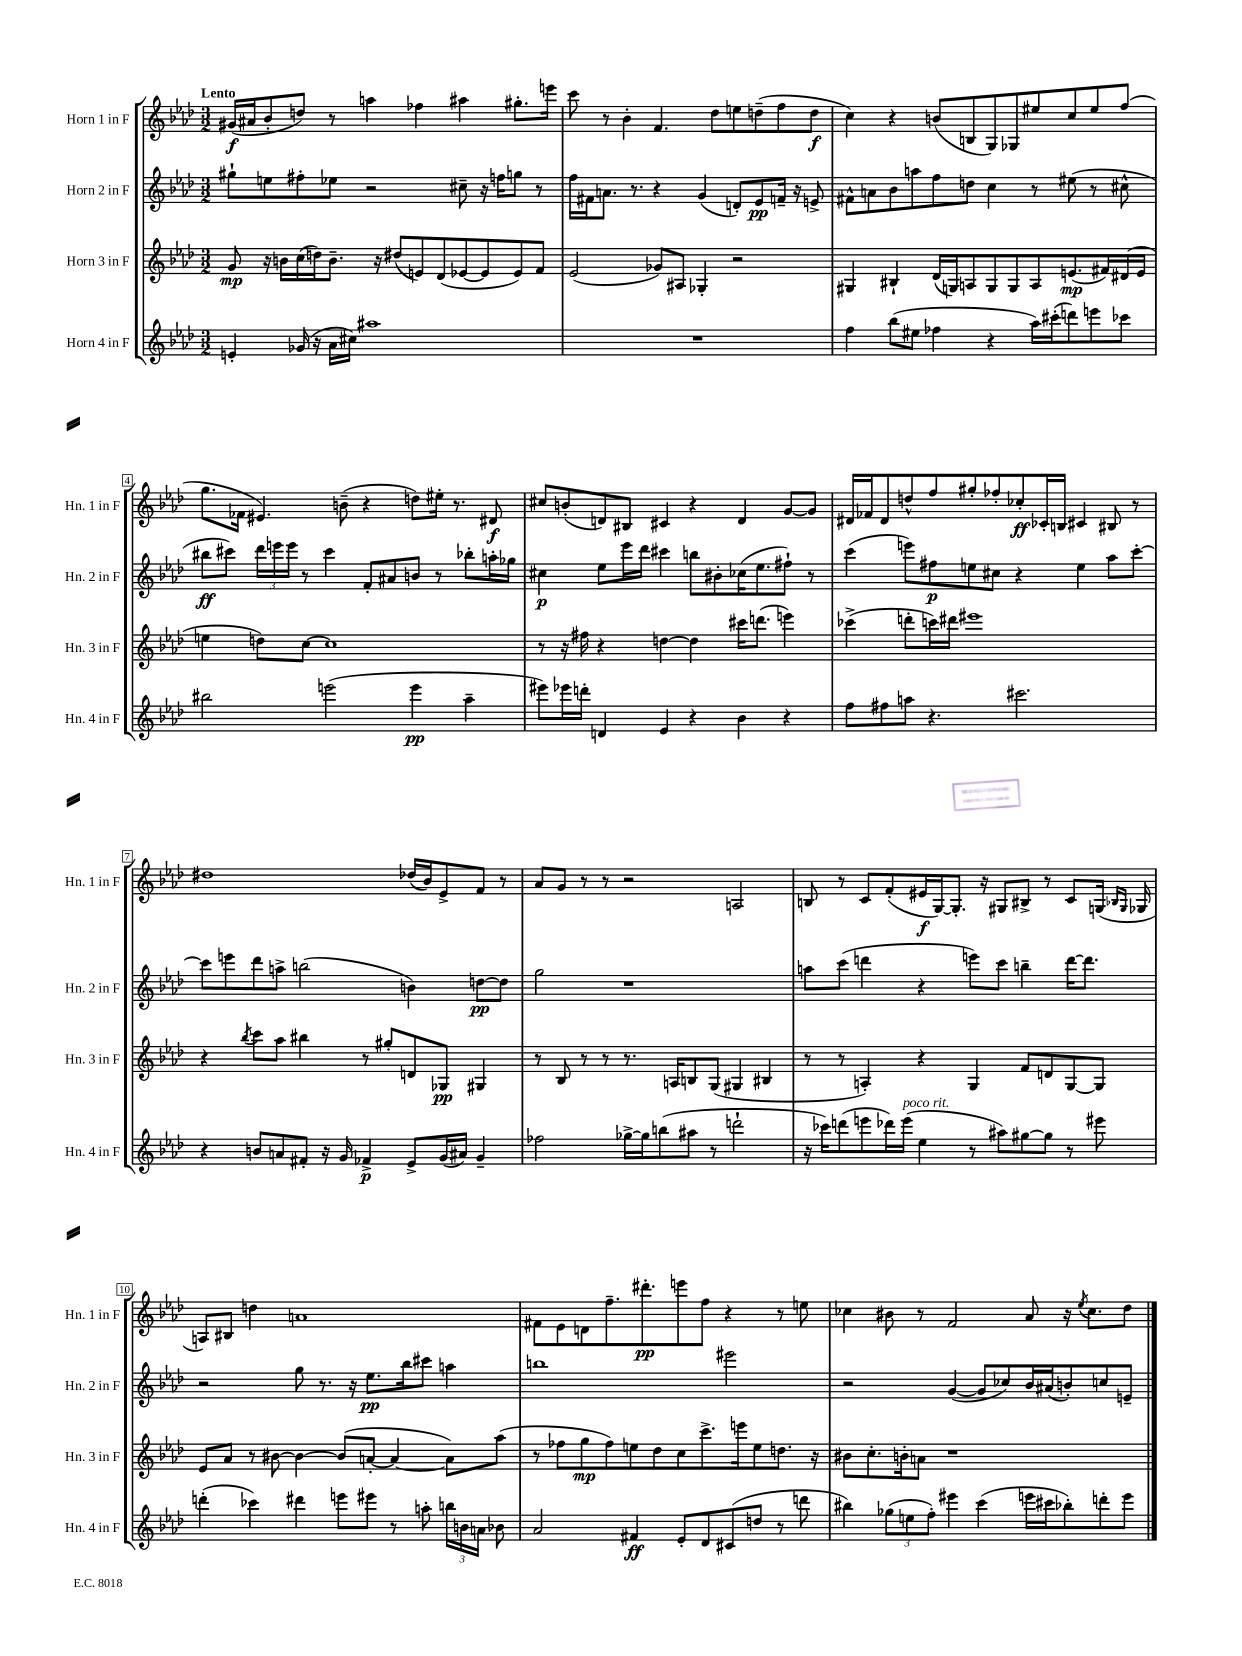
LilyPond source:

<<
\new StaffGroup <<
\new Staff = "s0" \with { instrumentName = "Horn 1 in F" shortInstrumentName = "Hn. 1 in F" } {
    \clef treble \key aes \major \numericTimeSignature \time 3/2 \tempo "Lento"
    \autoBeamOff gis'16[\f( ais'16 bes'8-. d''8]) r8 a''4 fes''4 ais''4 gis''8.[-. e'''16] |
    c'''8 r8 bes'4-. f'4. des''8[ e''8 d''8--( f''8 d''8]\f |
    c''4) r4 b'8[( b8 g8) ges8 eis''8 c''8 eis''8 f''8]( |
    g''8.[ fes'16] eis'4.) b'8--( r4 d''8[) eis''16]-. r8. dis'8\f |
    cis''8[ b'8-.( d'8) bis8] cis'4 r4 d'4 g'8[~ g'8] |
    dis'16[ fes'16 dis'8 d''8-^ f''8 gis''8-. fes''8-. ces''8-.\ff ces'16-. b16] cis'4 bis8 r8 |
    dis''1 des''16[( bes'16) ees'8-> f'8] r8 |
    aes'8[ g'8] r8 r8 r2 a2 |
    b8 r8 c'8[ f'8-.( eis'16\f g16~) g8.]-. r16 gis8[ bis8]-> r8 c'8[ g16]( \grace { bes16[ g16] } ges16 |
    a8[) bis8] d''4 a'1 |
    fis'8[ ees'8 d'8 f''8.-- dis'''8.-.\pp e'''8 f''8] r4 r8 e''8 |
    ces''4 bis'8 r8 f'2 aes'8 r16 \acciaccatura { ees''8 } ces''8.[ des''8] \bar "|." |
}
\new Staff = "s1" \with { instrumentName = "Horn 2 in F" shortInstrumentName = "Hn. 2 in F" } {
    \clef treble \key aes \major \numericTimeSignature \time 3/2
    \autoBeamOff gis''8[-! e''8 fis''8-. ees''8] r2 cis''8-- r16 f''16[ g''8] r8 |
    f''16[ fis'16 a'8.] r8. r4 g'4( d'8[-.) ees'8\pp f'16]-- r16 e'8-> |
    fis'8[-^ a'8 bes'8 a''8 f''8 d''8] c''4 r8 eis''8( r8 cis''8-^ |
    bis''8[\ff cis'''8]) \tuplet 3/2 { des'''16[ e'''16 e'''16] } r8 cis'''4 f'8[-. ais'8 b'8] r8 bes''8[-. a''16-. ges''16] |
    cis''4\p ees''8[ ees'''16 des'''16] cis'''4 b''8[ bis'8-. ces''16( ees''8. fis''8]-!) r8 |
    c'''4( e'''8[) fis''8\p e''8 cis''8] r4 e''4 aes''8[ c'''8]~-. |
    c'''8[ e'''8 des'''8 a''8]-> b''2( b'4) d''8[~\pp d''8] |
    g''2 r1 |
    a''8[ c'''8]( d'''4 r4 e'''8[) c'''8] b''4-- d'''16[~ d'''8.] |
    r2 g''8 r8. r16 ees''8.[\pp bes''16 cis'''8] a''4 |
    b''1 eis'''2 |
    r2 g'4~( g'8[ ces''8) bes'16 ais'16( b'8-.) c''8 e'8]-- \bar "|." |
}
\new Staff = "s2" \with { instrumentName = "Horn 3 in F" shortInstrumentName = "Hn. 3 in F" } {
    \clef treble \key aes \major \numericTimeSignature \time 3/2
    \autoBeamOff g'8\mp r16 b'16[ c''16( d''16) b'8.]-- r16 dis''8[( e'8) des'8( ees'8~ ees'8 ees'8) f'8] |
    ees'2( ges'8[) ais8] ges4-. r2 |
    gis4 bis4-! des'16[( g16) a8 g8 g8 a8 e'8.\mp( fis'16) dis'16( e'16] |
    e''4 d''8[) c''8]~ c''1 |
    r8 r16 fis''16 r4 d''4~ d''4 cis'''16[ d'''8.]( e'''4) |
    ces'''4->( d'''8[-. c'''16) dis'''16] eis'''1 |
    r4 \acciaccatura { bes''8 } c'''8[ aes''8] bis''4 r8 gis''8[-. d'8 ges8]\pp gis4 |
    r8 bes8 r8 r8 r8. a16[ b8 g8]( gis4 bis4 |
    r8 r8 a4-.) r4 g4 f'8[ d'8 g8~ g8] |
    ees'8[ aes'8] r8 bis'8~ bis'4~ bis'8[( a'8]~-. a'4~ a'8[) aes''8]( |
    r8 fes''8[ g''8\mp fes''8) e''8 des''8 c''8 c'''8.-> e'''16 e''8 d''8.] r16 |
    bis'8[ c''8.-. b'16-. a'8] r1 \bar "|." |
}
\new Staff = "s3" \with { instrumentName = "Horn 4 in F" shortInstrumentName = "Hn. 4 in F" } {
    \clef treble \key aes \major \numericTimeSignature \time 3/2
    \autoBeamOff e'4-. ges'16( r16 aes'16[ cis''16]) ais''1 |
    R1. |
    f''4 bes''8[( eis''8] fes''4 r4 aes''16[) cis'''16-.( d'''8) e'''8 ces'''8] |
    bis''2 e'''2( e'''4\pp aes''4-- |
    eis'''8[) ees'''16 d'''16]-. d'4 ees'4 r4 bes'4 r4 |
    f''8[ fis''8 a''8] r4. cis'''2. |
    r4 b'8[ a'8 fis'8]-. r16 g'16 fes'4->\p ees'8[-> g'16( ais'16]) g'4-- |
    fes''2 ges''16[~-> ges''16 b''8( ais''8] r8 d'''2-! |
    r16 ces'''16[) d'''8( e'''8 des'''16) e'''16]^\markup { \italic "poco rit." }( ees''4 r8 ais''8[) gis''8~ gis''8] r8 eis'''8 |
    d'''4-.( ces'''4) dis'''4 e'''8[ eis'''8] r8 a''8-. \tuplet 3/2 { b''16[ b'16 a'16] } bes'8 |
    aes'2 fis'4\ff ees'8[-. des'8 cis'8( d''8] r8 d'''8 |
    bis''4) \tuplet 3/2 { ges''8[( e''8 f''8]-.) } eis'''4 c'''4( e'''16[ cis'''16 bes''8-.) d'''8-. e'''8] \bar "|." |
}
>>
>>
\layout { \context { \Score \override BarNumber.stencil = #(make-stencil-boxer 0.1 0.3 ly:text-interface::print) } }
